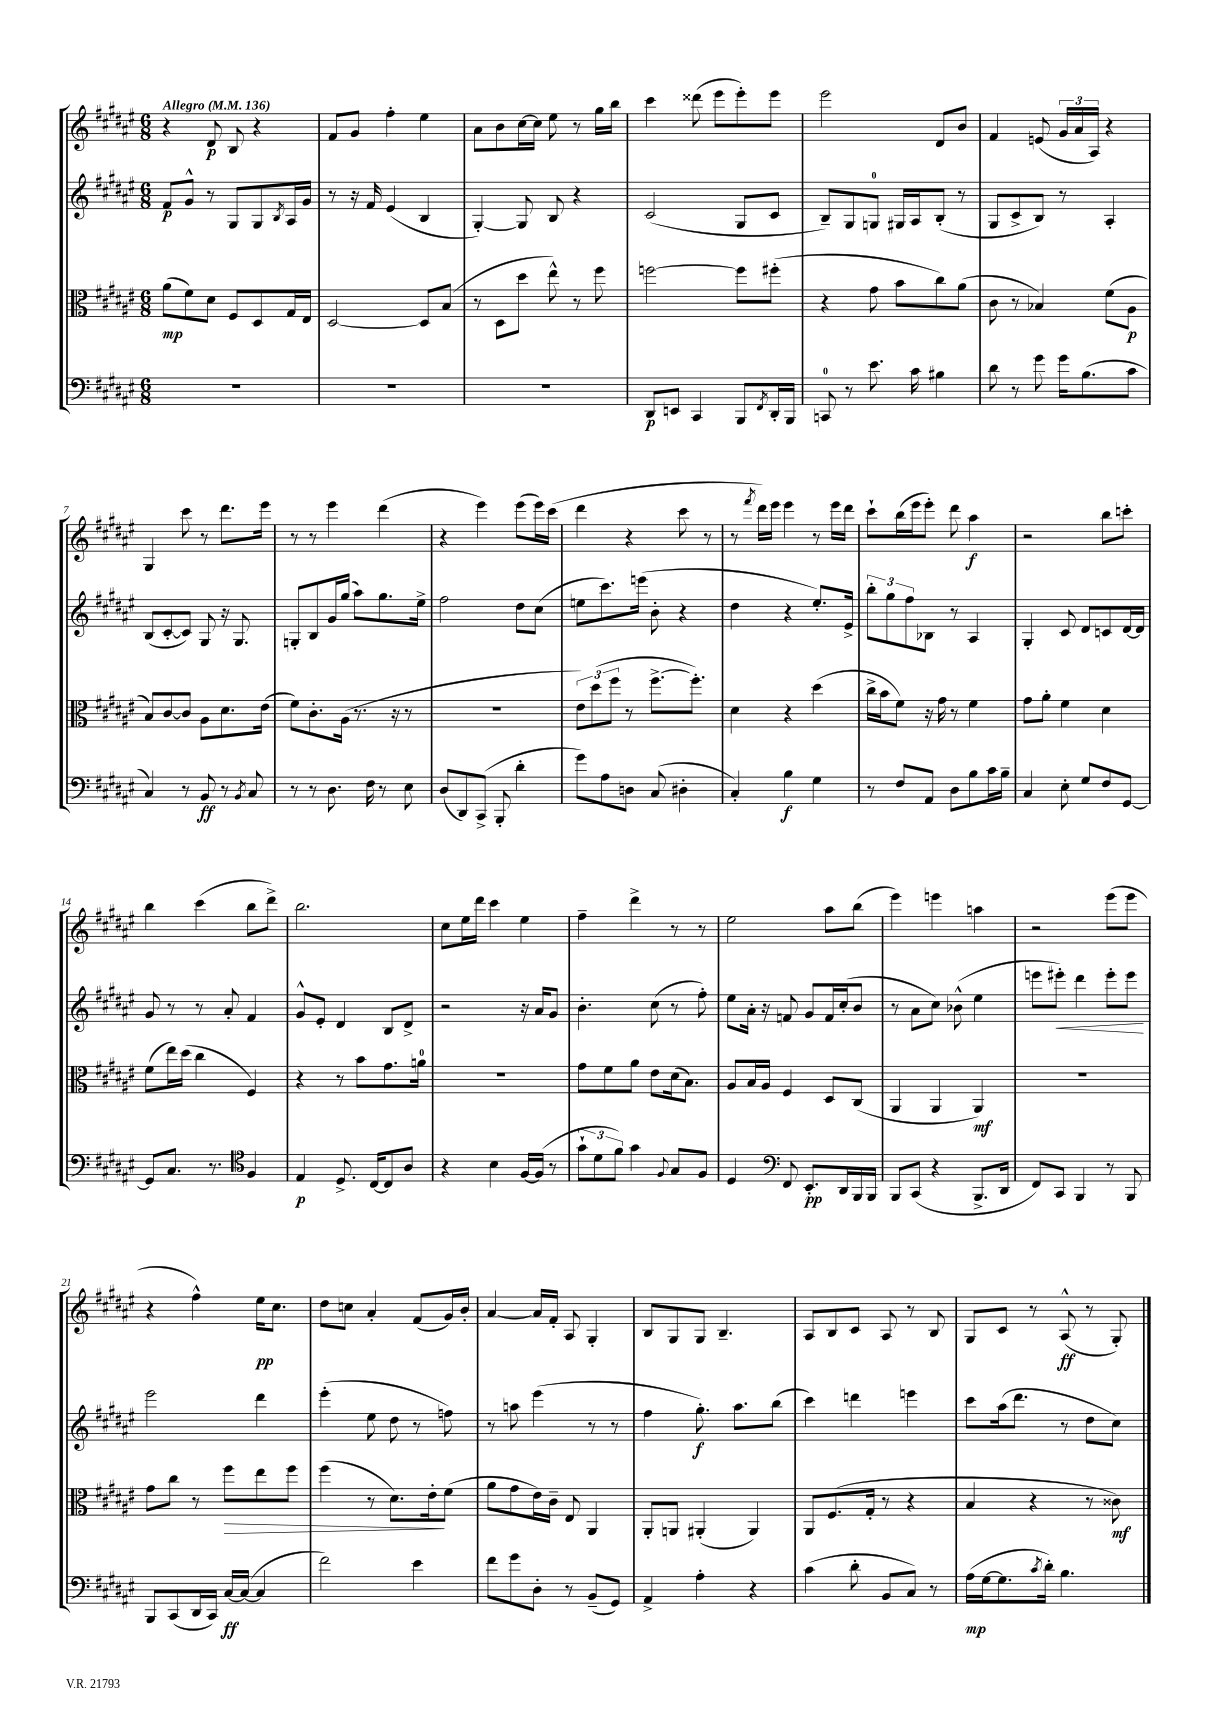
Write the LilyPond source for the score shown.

<<
\new StaffGroup <<
\new Staff = "s0" {
    \clef treble \key fis \major \numericTimeSignature \time 6/8 \tempo "Allegro" 4 = 136
    r4 dis'8\p b8 r4 |
    fis'8 gis'8 fis''4-. eis''4 |
    ais'8 b'8 cis''16~ cis''16 eis''8 r8 gis''16 b''16 |
    cis'''4 disis'''8( eis'''8 eis'''8-.) eis'''8 |
    eis'''2 dis'8 b'8 |
    fis'4 e'8( \tuplet 3/2 { gis'16 ais'16 ais16) } r4 |
    gis4 cis'''8 r8 dis'''8. eis'''16 |
    r8 r8 eis'''4 dis'''4( |
    r4 eis'''4) eis'''8( eis'''16) cis'''16( |
    dis'''4 r4 cis'''8 r8 |
    r8 \acciaccatura { fis'''8 } dis'''16) eis'''16 eis'''4 r8 eis'''16 dis'''16 |
    cis'''8-! b''16( eis'''16 eis'''8-.) dis'''8 ais''4\f |
    r2 b''8 c'''8-. |
    b''4 cis'''4( b''8 dis'''8->) |
    b''2. |
    cis''8 eis''16 dis'''16 cis'''4 eis''4 |
    fis''4-- dis'''4-> r8 r8 |
    eis''2 ais''8 b''8( |
    eis'''4) e'''4 a''4 |
    r2 eis'''8( eis'''8 |
    r4 fis''4-^) eis''16\pp cis''8. |
    dis''8 c''8 ais'4-. fis'8( gis'16) b'16-. |
    ais'4~ ais'16 fis'16-. ais8 gis4-. |
    b8 gis8 gis8 b4.-- |
    ais8 b8 cis'8 ais8 r8 b8 |
    gis8 cis'8 r8 ais8-^\ff( r8 gis8-.) \bar "|." |
}
\new Staff = "s1" {
    \clef treble \key fis \major \numericTimeSignature \time 6/8
    fis'8\p gis'8-^ r8 gis8 gis8 \acciaccatura { b8 } ais16 gis'16 |
    r8 r16 fis'16 eis'4( b4 |
    gis4~-.) gis8 b8 r4 |
    cis'2( gis8 cis'8 |
    b8--) gis8 g8-0 gis16 ais16 b8-.( r8 |
    gis8 cis'8-> b8) r8 ais4-. |
    b8( cis'8~-. cis'8) gis8 r16 gis8. |
    g8-. b8 gis'16 gis''16( ais''8) gis''8. eis''16-> |
    fis''2 dis''8 cis''8( |
    e''8 cis'''8.) e'''16( b'8-. r4 |
    dis''4 r4 eis''8.-.) eis'16-> |
    \tuplet 3/2 { b''8-. gis''8 fis''8 } bes8 r8 ais4 |
    gis4-. cis'8 dis'8 c'8 dis'16~ dis'16 |
    gis'8 r8 r8 ais'8-. fis'4 |
    gis'8-^ eis'8-. dis'4 b8 dis'8-> |
    r2 r16 ais'16 gis'8 |
    b'4.-. cis''8( r8 fis''8-.) |
    eis''8 ais'16-. r16 f'8 gis'8 f'16 cis''16-.( b'8 |
    r8 ais'8 cis''8) bes'8-^( eis''4 |
    e'''8 eis'''8-.\<) dis'''4 eis'''8-. eis'''8\! |
    eis'''2 dis'''4 |
    eis'''4-.( eis''8 dis''8 r8 f''8) |
    r8 a''8 eis'''4( r8 r8 |
    fis''4 gis''8.-.\f) ais''8. b''8( |
    cis'''4) d'''4 e'''4 |
    cis'''8 ais''16( dis'''8. r8 dis''8 cis''8) \bar "|." |
}
\new Staff = "s2" {
    \clef alto \key fis \major \numericTimeSignature \time 6/8
    ais'8\mp( fis'8) dis'8 fis8 dis8 gis16 eis16 |
    dis2~ dis8 b8( |
    r8 dis8 dis''8 eis''8-^) r8 fis''8 |
    f''2~ f''8 fis''8-.( |
    r4 gis'8 b'8 cis''8) ais'8( |
    cis'8 r8 bes4) fis'8( ais8\p |
    b8) cis'8~ cis'8 ais8 dis'8. eis'16( |
    fis'8) cis'8.-. ais16( r8. r16 r8 |
    R2. |
    \tuplet 3/2 { eis'8) dis''8( fis''8 } r8 fis''8.~-> fis''8.-.) |
    dis'4 r4 dis''4( |
    cis''16-> b'16 fis'8) r16 gis'16 r8 fis'4 |
    gis'8 ais'8-. fis'4 dis'4 |
    fis'8( eis''16) dis''16( cis''4 fis4) |
    r4 r8 b'8 gis'8. a'16-0 |
    R2. |
    gis'8 fis'8 ais'8 eis'8 dis'16( b8.) |
    ais8 b16 ais16 fis4 dis8 cis8( |
    ais,4 ais,4 ais,4\mf) |
    R2. |
    gis'8 cis''8 r8 fis''8\> eis''8 fis''8 |
    fis''4( r8 dis'8.) eis'16-.\! fis'8( |
    ais'8 gis'8 eis'16) cis'16-- eis8 ais,4 |
    ais,8-. a,8 ais,4-.( ais,4) |
    ais,8 fis8.( gis16-. r8 r4 |
    b4 r4 r8 cisis'8\mf) \bar "|." |
}
\new Staff = "s3" {
    \clef bass \key fis \major \numericTimeSignature \time 6/8
    R2. |
    R2. |
    R2. |
    dis,8\p e,8 cis,4 b,,8 \acciaccatura { fis,8 } dis,16-. b,,16 |
    c,8-0 r8 eis'8. cis'16 bis4 |
    dis'8 r8 gis'8 gis'16 b8.( cis'8 |
    cis4) r8 b,8\ff r8 \acciaccatura { b,8 } cis8 |
    r8 r8 dis8. fis16 r8 eis8 |
    dis8( dis,8) cis,8->( b,,8-. dis'4-. |
    gis'8) ais8 d8 cis8( dis4-. |
    cis4-.) b4\f gis4 |
    r8 fis8 ais,8 dis8 b8 cis'16 b16-- |
    cis4 eis8-. gis8 fis8 gis,8~ |
    gis,8 cis8. r8. \clef tenor fis4 |
    eis4\p dis8.-> cis16~ cis8 ais8 |
    r4 b4 fis16~ fis16( r8 |
    \tuplet 3/2 { gis'8-! dis'8 fis'8) } gis'4 \appoggiatura { fis8 } gis8 fis8 |
    dis4 \clef bass fis,8 eis,8.-.\pp dis,16 b,,16 b,,16 |
    b,,8 cis,8( r4 b,,8.-> dis,16 |
    fis,8) cis,8 b,,4 r8 b,,8 |
    b,,8 cis,8( dis,16 cis,16) cis16~\ff cis16~( cis4 |
    fis'2) eis'4 |
    fis'8 gis'8 dis8-. r8 b,8--( gis,8) |
    ais,4-> ais4-. r4 |
    cis'4( dis'8-. b,8 cis8) r8 |
    ais16\mp( gis16~ gis8. \acciaccatura { cis'8 } dis'16-.) b4. \bar "|." |
}
>>
>>
